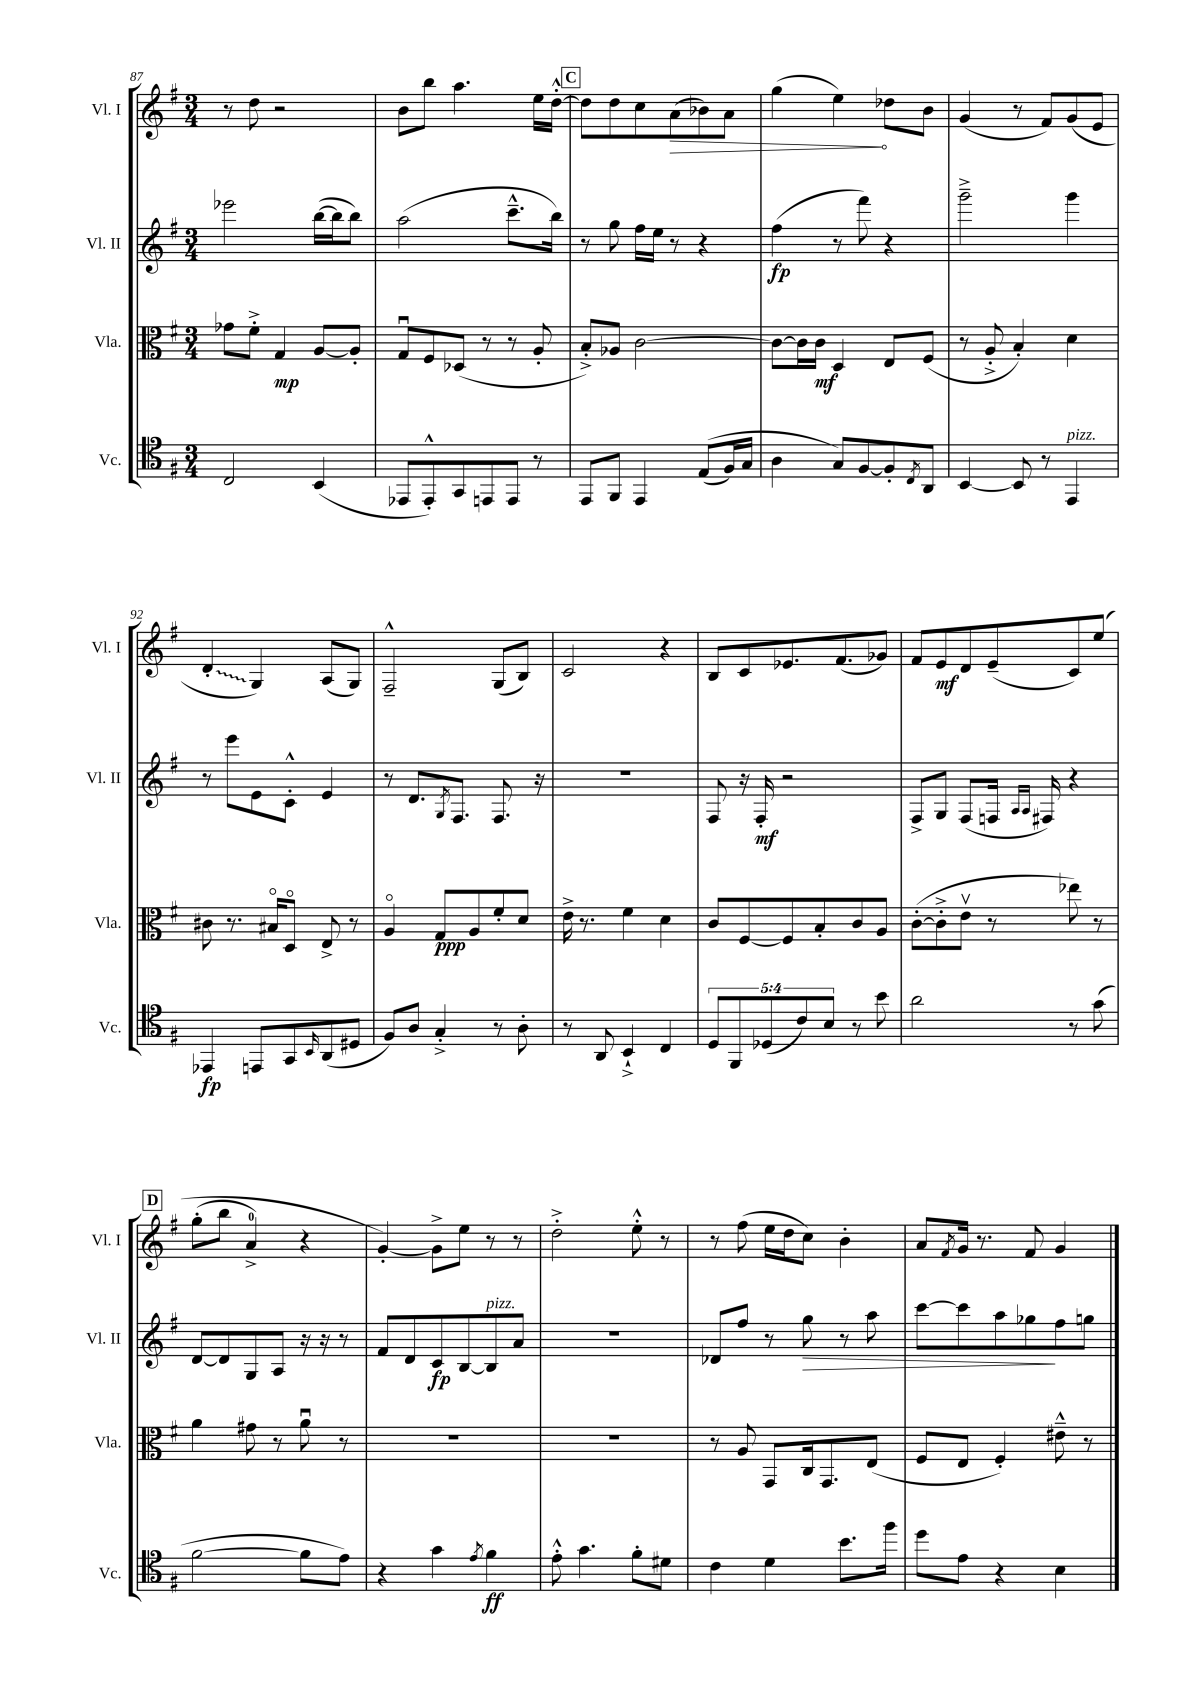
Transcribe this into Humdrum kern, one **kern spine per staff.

**kern	**kern	**kern	**kern
*staff4	*staff3	*staff2	*staff1
*clefC4	*clefC3	*clefG2	*clefG2
*k[f#]	*k[f#]	*k[f#]	*k[f#]
*M3/4	*M3/4	*M3/4	*M3/4
2C	8g-	2eee-	8r
.	8f#'^	.	8dd
.	4G	.	2r
(4BB	[8A	([16bb	.
.	.	16bb]	.
.	8A']	8bb)	.
=	=	=	=
8EE-	8Gu	(2aa	8b
8EE-'^^)	8F#	.	8bb
8GG	(8D-	.	4.aa
8EE	8r	.	.
8EE	8r	8.ccc~^^	.
8r	8A'	.	16ee
.	.	16bb)	[16dd'^^
=	=	=	=
8EE	8B'^)	8r	8dd]
8FF#	8A-	8gg	8dd
4EE	[2c	16ff#	8cc
.	.	16ee	.
.	.	8r	(8a
&((8E	.	4r	8b-)
16F#)	.	.	8a
16G	.	.	.
=	=	=	=
4A	8c_	(4ff#	(4gg
.	16c]	.	.
.	16c	.	.
8G&)	4D	8r	4ee)
[8F#	.	8fff#)	.
8F#']	8E	4r	8dd-
8qC	.	.	.
8AA	(8F#	.	8b
=	=	=	=
[4BB	8r	2ggg~^	(4g
.	8A'^	.	.
8BB]	4B')	.	8r
8r	.	.	8f#)
4EE	4d	4ggg	(8g
.	.	.	8e
=	=	=	=
4EE-	8c#	8r	4d'
.	8.r	8eee	.
8EE	.	8e	4G)
.	16B#o	.	.
8GG	8Do	8c'^^	.
16qqBB	.	.	.
(8AA	8E^	4e	(8A
8D#	8r	.	8G)
=	=	=	=
8F#)	4Ao	8r	2F#~^^
8A	.	8.d	.
4G'^	8G	.	.
.	.	8qG	.
.	.	8.F#	.
.	8A	.	.
8r	8f#'	8.F#	(8G
8A'	8d	.	8B)
.	.	16r	.
=	=	=	=
8r	16e^	2.r	2c
.	8.r	.	.
8AA	.	.	.
4BB`^	4f#	.	.
4C	4d	.	4r
=	=	=	=
10D	8c	8F#	8B
10FF#	.	.	.
.	[8F#	16r	8c
.	.	16F#'	.
(10D-	.	.	.
.	8F#]	2r	8.e-
10c)	.	.	.
.	8B'	.	.
10B	.	.	.
.	.	.	(8.f#
8r	8c	.	.
8b	8A	.	8g-)
=	=	=	=
2a	([8c'	8F#^	8f#
.	8c'^]	8G	8e
.	8ev	(8F#	8d
.	8r	16F	(8e~
.	.	16qqA	.
.	.	16qqA	.
.	.	16F#)	.
8r	8ee-)	4r	8c)
(8g	8r	.	&(8ee
=	=	=	=
[2f#	4a	[8d	(8gg'
.	.	8d]	8bb
.	8g#	8G	4a^)
.	8r	8A	.
8f#]	8au	16r	4r
.	.	16r	.
8e)	8r	8r	.
=	=	=	=
4r	2.r	8f#	[4g'&)
.	.	8d	.
4g	.	8c	8g^]
.	.	[8B	8ee
8qe	.	.	.
4f#	.	8B]	8r
.	.	8a	8r
=	=	=	=
8e'^^	2.r	2.r	2dd'^
4.g	.	.	.
8f#'	.	.	8ee'^^
8d#	.	.	8r
=	=	=	=
4c	8r	8d-	8r
.	8A	8ff#	(8ff#
4d	8GG	8r	16ee
.	.	.	16dd
.	16C	8gg	8cc)
.	8.GG	.	.
8.b	.	8r	4b'
.	(8E	8aa	.
16ff#	.	.	.
=	=	=	=
8dd	8F#	[8ccc	8a
.	.	.	8qf#
8e	8E	8ccc]	16g
.	.	.	8.r
4r	4F#')	8aa	.
.	.	8gg-	8f#
4B	8e#~^^	8ff#	4g
.	8r	8gg	.
==	==	==	==
*-	*-	*-	*-
